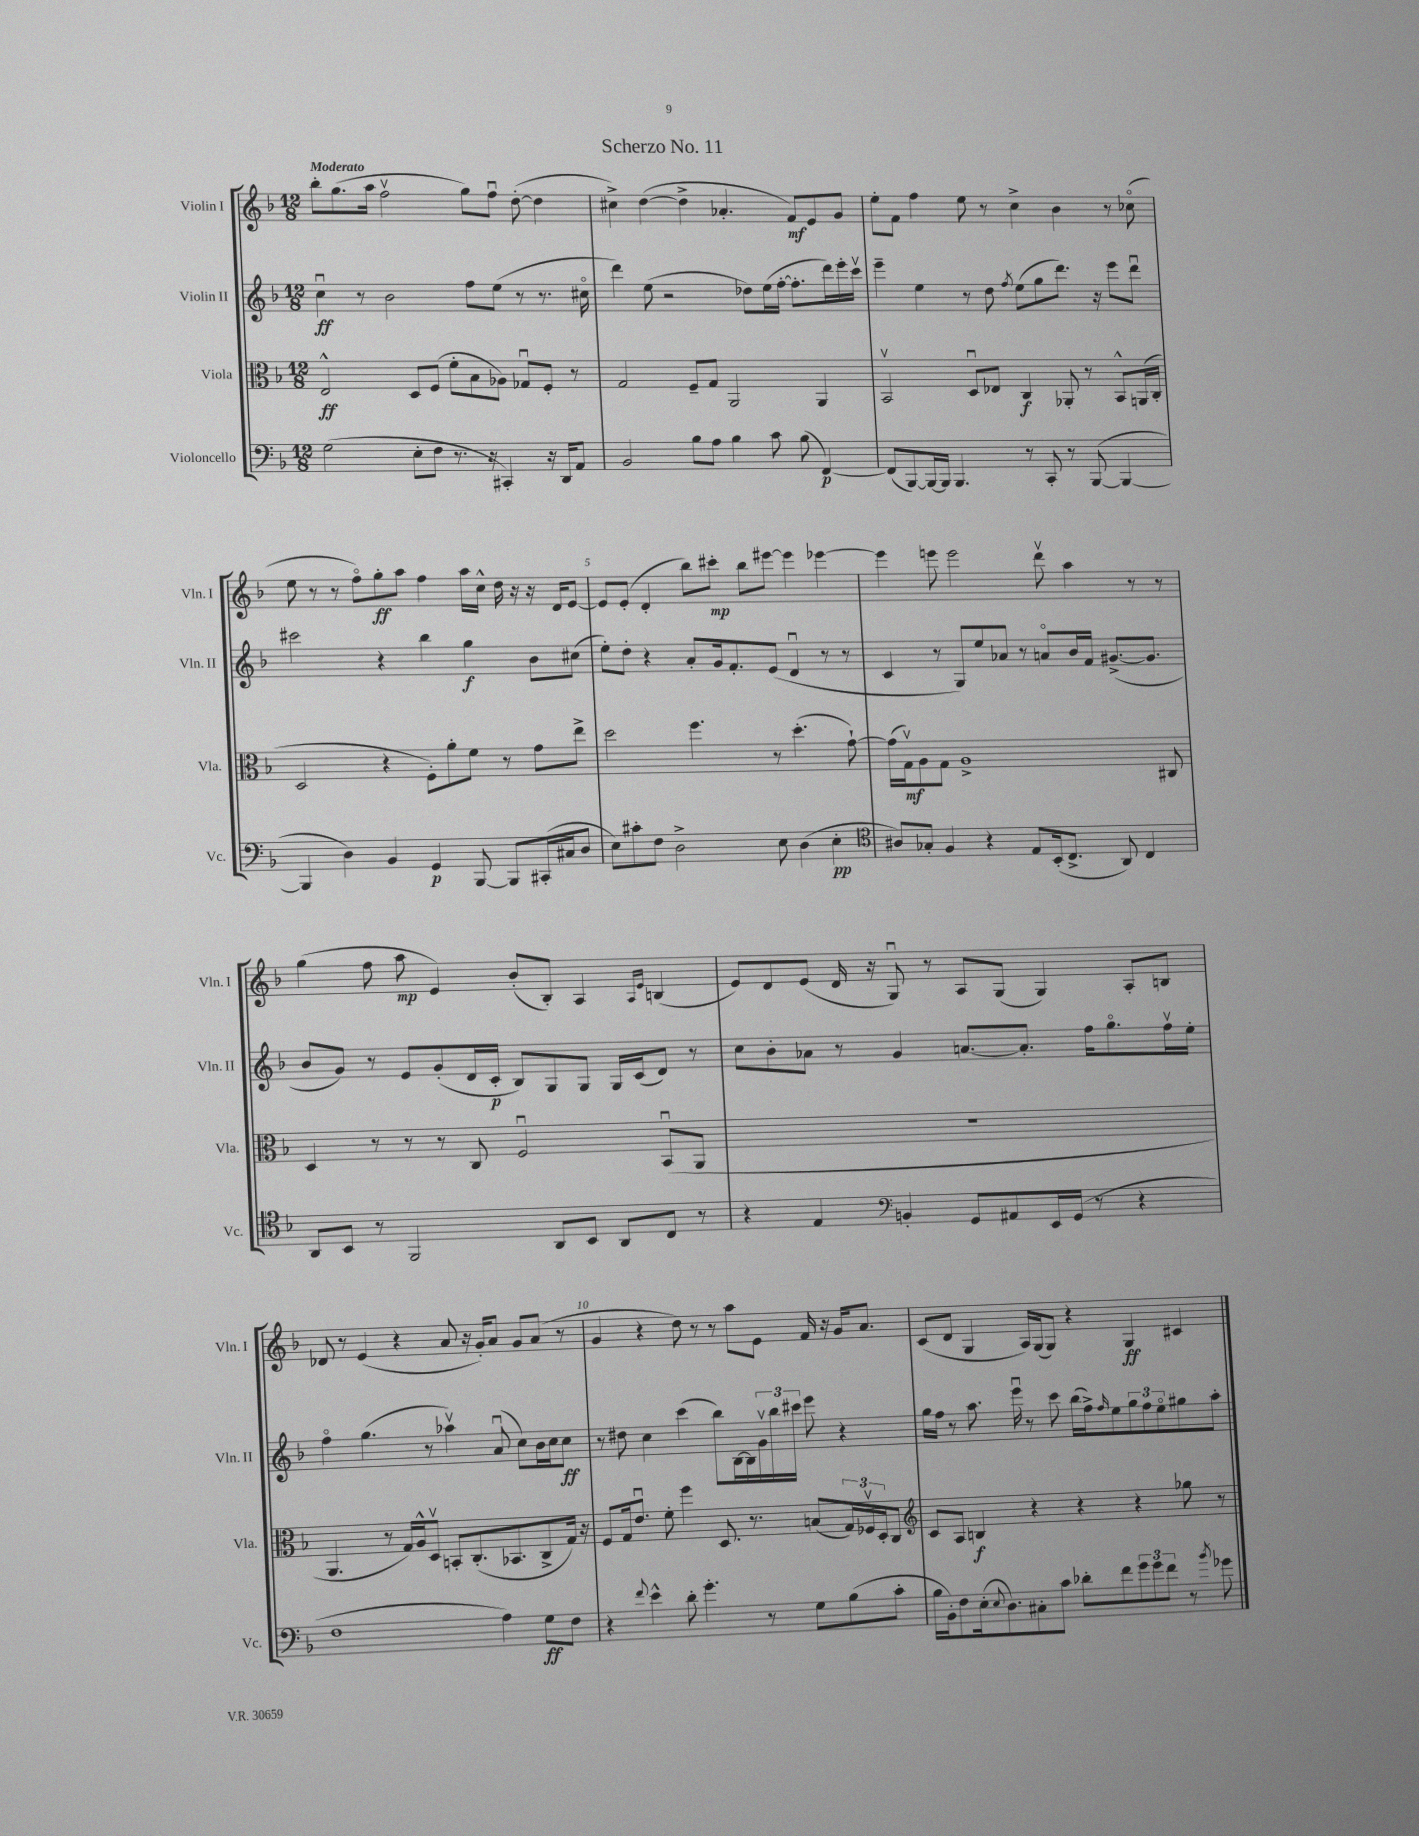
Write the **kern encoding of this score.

**kern	**kern	**kern	**kern
*staff4	*staff3	*staff2	*staff1
*clefF4	*clefC3	*clefG2	*clefG2
*k[b-]	*k[b-]	*k[b-]	*k[b-]
*M12/8	*M12/8	*M12/8	*M12/8
(2G\	2E^^/	4ccu\	8bb-'\L
.	.	.	(8.gg\
.	.	8r	.
.	.	.	16aa\Jk
.	.	2b-\	2ffv\
8E'\L	8D/L	.	.
8F\J	(8F/J	.	.
8.r	8f'\L	.	.
.	8B-\	8ff\L	8gg\L)
16r	.	.	.
4CC#'/)	8A-\J)	(8ee\J	8ffu\J
.	8G-u/L	8r	([8dd'\
16r	8F'/J	8.r	4dd\]
16DD/LK	.	.	.
8AA/J	8r	.	.
.	.	16cc#o\	.
=	=	=	=
2BB-/	2G/	4ddd\)	4cc#^\)
.	.	(8ee\	([4dd\
.	.	2r	.
8B-\L	8F~/L	.	4dd^\]
8A\J	8G/J	.	.
4B-\	2AA/	.	4.a-'/
.	.	8dd-\L)	.
8c\	.	(16ee\L	.
.	.	[16ff'\JJ	.
(8B-\	.	8.ff'\]L	8f/L)
[4FF/)	4AA/	.	8e/
.	.	16ddd\L)	.
.	.	16eee'\	8g/J
.	.	16cccv\JJ	.
=	=	=	=
(8FF/]L	2BB-v/	4eee~\	8ee'\L
[8BBB-/)	.	.	8f\J
16BBB-/_L	.	4ee\	4ff\
16BBB-/]JJ	.	.	.
4.BBB-/	.	.	.
.	8Du/L	8r	8ee\
.	8E-/J	8dd\	8r
.	.	8qff/	.
8r	4C/	(8ee\L	4cc^\
8CC'/	.	8gg\	.
8r	8AA-'/	8.ddd\J)	4b-\
([8BBB-/	8r	.	.
.	.	16r	.
4BBB-/_	8BB-^^/L	8eee\L	8r
.	(16AA/L	8dddu\J	(8cc-o\
.	16C'/JJ	.	.
=	=	=	=
4BBB-/]	2D/	2ccc#\	8ee\
.	.	.	8r
4D\)	.	.	8r
.	.	.	8ffo\L)
4BB-/	4r	4r	8gg'\
.	.	.	8aa\J
4GG/	8F'\L)	4bb-\	4ff\
.	8a'\	.	.
[8BBB-/	8f\J	4gg\	16aa\LL
.	.	.	16cc^^\JJ
8BBB-/]L	8r	.	16dd\
.	.	.	16r
(16CC#'/L	8g\L	8b-\L	16r
16C#/J	.	.	16d/LK
8D/J	8ee^\J	(8cc#\J	[8e/J
=	=	=	=
8E\L)	2dd\	8ee'\L)	8e/]L
8c#'\	.	8dd'\J	(8e'/J
8F\J	.	4r	4d'/
2D^\	.	.	.
.	4.ff\	8a'/L	8bb-\L)
.	.	16g/k	8ccc#'\J
.	.	8.f'/	.
.	.	.	8bb-\L
8E\	8r	(8e/J	[8eee#\J
(4D\	(4.dd'\	4du/	4eee#\]
4E'\	.	8r	[4eee-\
.	[8g`\)	8r	.
=	=	=	=
*clefC4	*	*	*
8A#/L)	(16g\]LL	4c/	4eee-\]
.	16Gv\J)	.	.
8G-'/J	8A\	.	.
4F/	8G\J	8r	8eee\
.	1A^	8G/L)	2eee\
4r	.	8ee/	.
.	.	8a-/J	.
8E/L	.	8r	.
(16BB-'/k	.	8ao/L	8dddv\
8.C^/J	.	.	.
.	.	16b-/L	4aa\
.	.	16f/JJ	.
8AA/)	.	([8.g#^/L	.
4C/	.	.	8r
.	.	8.g#/]J	.
.	8C#/	.	8r
=	=	=	=
8AA/L	4D/	8b-/L	(4gg\
8BB-/J	.	8g/J)	.
8r	8r	8r	8ff\
2FF/	8r	8e/L	8aa\
.	8r	(8g'/	4e/)
.	8C/	16d/L	.
.	.	16c'/JJ	.
.	2Fu/	8B-/L)	(8b-'/L
8AA/L	.	8G/	8B-'/J)
8BB-/J	.	8G/J	4A/
8AA/L	.	16G/LL	.
.	.	(16c/J	.
.	.	.	16qqA/LL
.	.	.	16qqe/JJ
8C/J	(8BB-u/L	8d/J)	(4B/
8r	8AA/J	8r	.
=	=	=	=
4r	1.r	8cc\L	8e/L)
.	.	8b-'\	8d/
4E/	.	8a-\J	(8e/J
.	.	8r	16d/
.	.	.	16r
*clefF4	*	*	*
4BB'/	.	4g/	8Gu/)
.	.	.	8r
8GG/L	.	[8.a/L	8A/L
8AA#/	.	.	(8G/J
.	.	8.a'/]J	.
16EE/L	.	.	4G/)
(16GG/JJ	.	.	.
8r	.	16ff\LK	.
.	.	8.ggo\	.
4r	.	.	8A'/L
.	.	16ffv\L	8B/J
.	.	16ee'\JJ	.
=	=	=	=
1F	4.AA/	4ffo\	8d-/
.	.	.	8r
.	.	(4.gg\	(4e/
.	8r	.	.
.	16G/LL)	.	4r
.	16A^^/J	.	.
.	8Dv/J	8r	.
.	8BB'/L	4aa-v\)	8a/
.	(8.C'/	.	16r
.	.	.	16g'/LK)
4A\)	.	(8au/	8a/J
.	8.BB-/	.	.
.	.	8cc\L)	8g/L
8G\L	8C^/	16b-\L	(8a/J
.	.	16cc\J	.
8F\J	16G/Jk)	8cc\J	8r
.	16r	.	.
=	=	=	=
4r	8F/L	8r	4g/
.	16G/k	8dd#\	.
.	8.eu/J	.	.
8qqf/	.	.	.
4e^^\	.	4cc\	4r
.	8f'\	.	.
8d'\	4ff\	(4ccc\	8dd\)
4.g'\	.	.	8r
.	8.D/	8bb-\L)	8r
.	.	[16B-\L	8aa\L
.	8.r	16B-\]	.
8r	.	24gv\	8e\J
.	.	24bb-\	.
.	.	24ccc#\JJ	.
8G\L	(8B/L	8eee\	16f/
.	.	.	16r
(8B-\	24G/L)	4r	16g/LK
.	24F-v/	.	.
.	.	.	8.a/J
.	24D'/J	.	.
8c'\J	8C/J	.	.
=	=	=	=
*	*clefG2	*	*
16B-\LL	8c/L	16gg\LL	(8c/L
16BB-'\J)	.	16ff\JJ	.
8F\	8A/J	8r	8d/J
(16E'\k	4B/	8.aa\	4G/
8qqE/	.	.	.
8.D\)	.	.	.
.	.	16eeeu\	.
8C#'\	4r	8r	16A/LL)
.	.	.	(16G/J
8c\J	.	8ccc\	8G/J)
8d-'\L	4r	(16bb-\LL	4r
.	.	16ff^\J)	.
.	.	16qqff/	.
8f\	.	8ee\	.
12g\	4r	12gg\	4G/
12g\	.	12ff\	.
12f\J	.	12eeo\	.
8r	8gg-\	8gg#\	4c#/
8qb-/	.	.	.
8g-\	8r	8aa'\J	.
==	==	==	==
*-	*-	*-	*-
